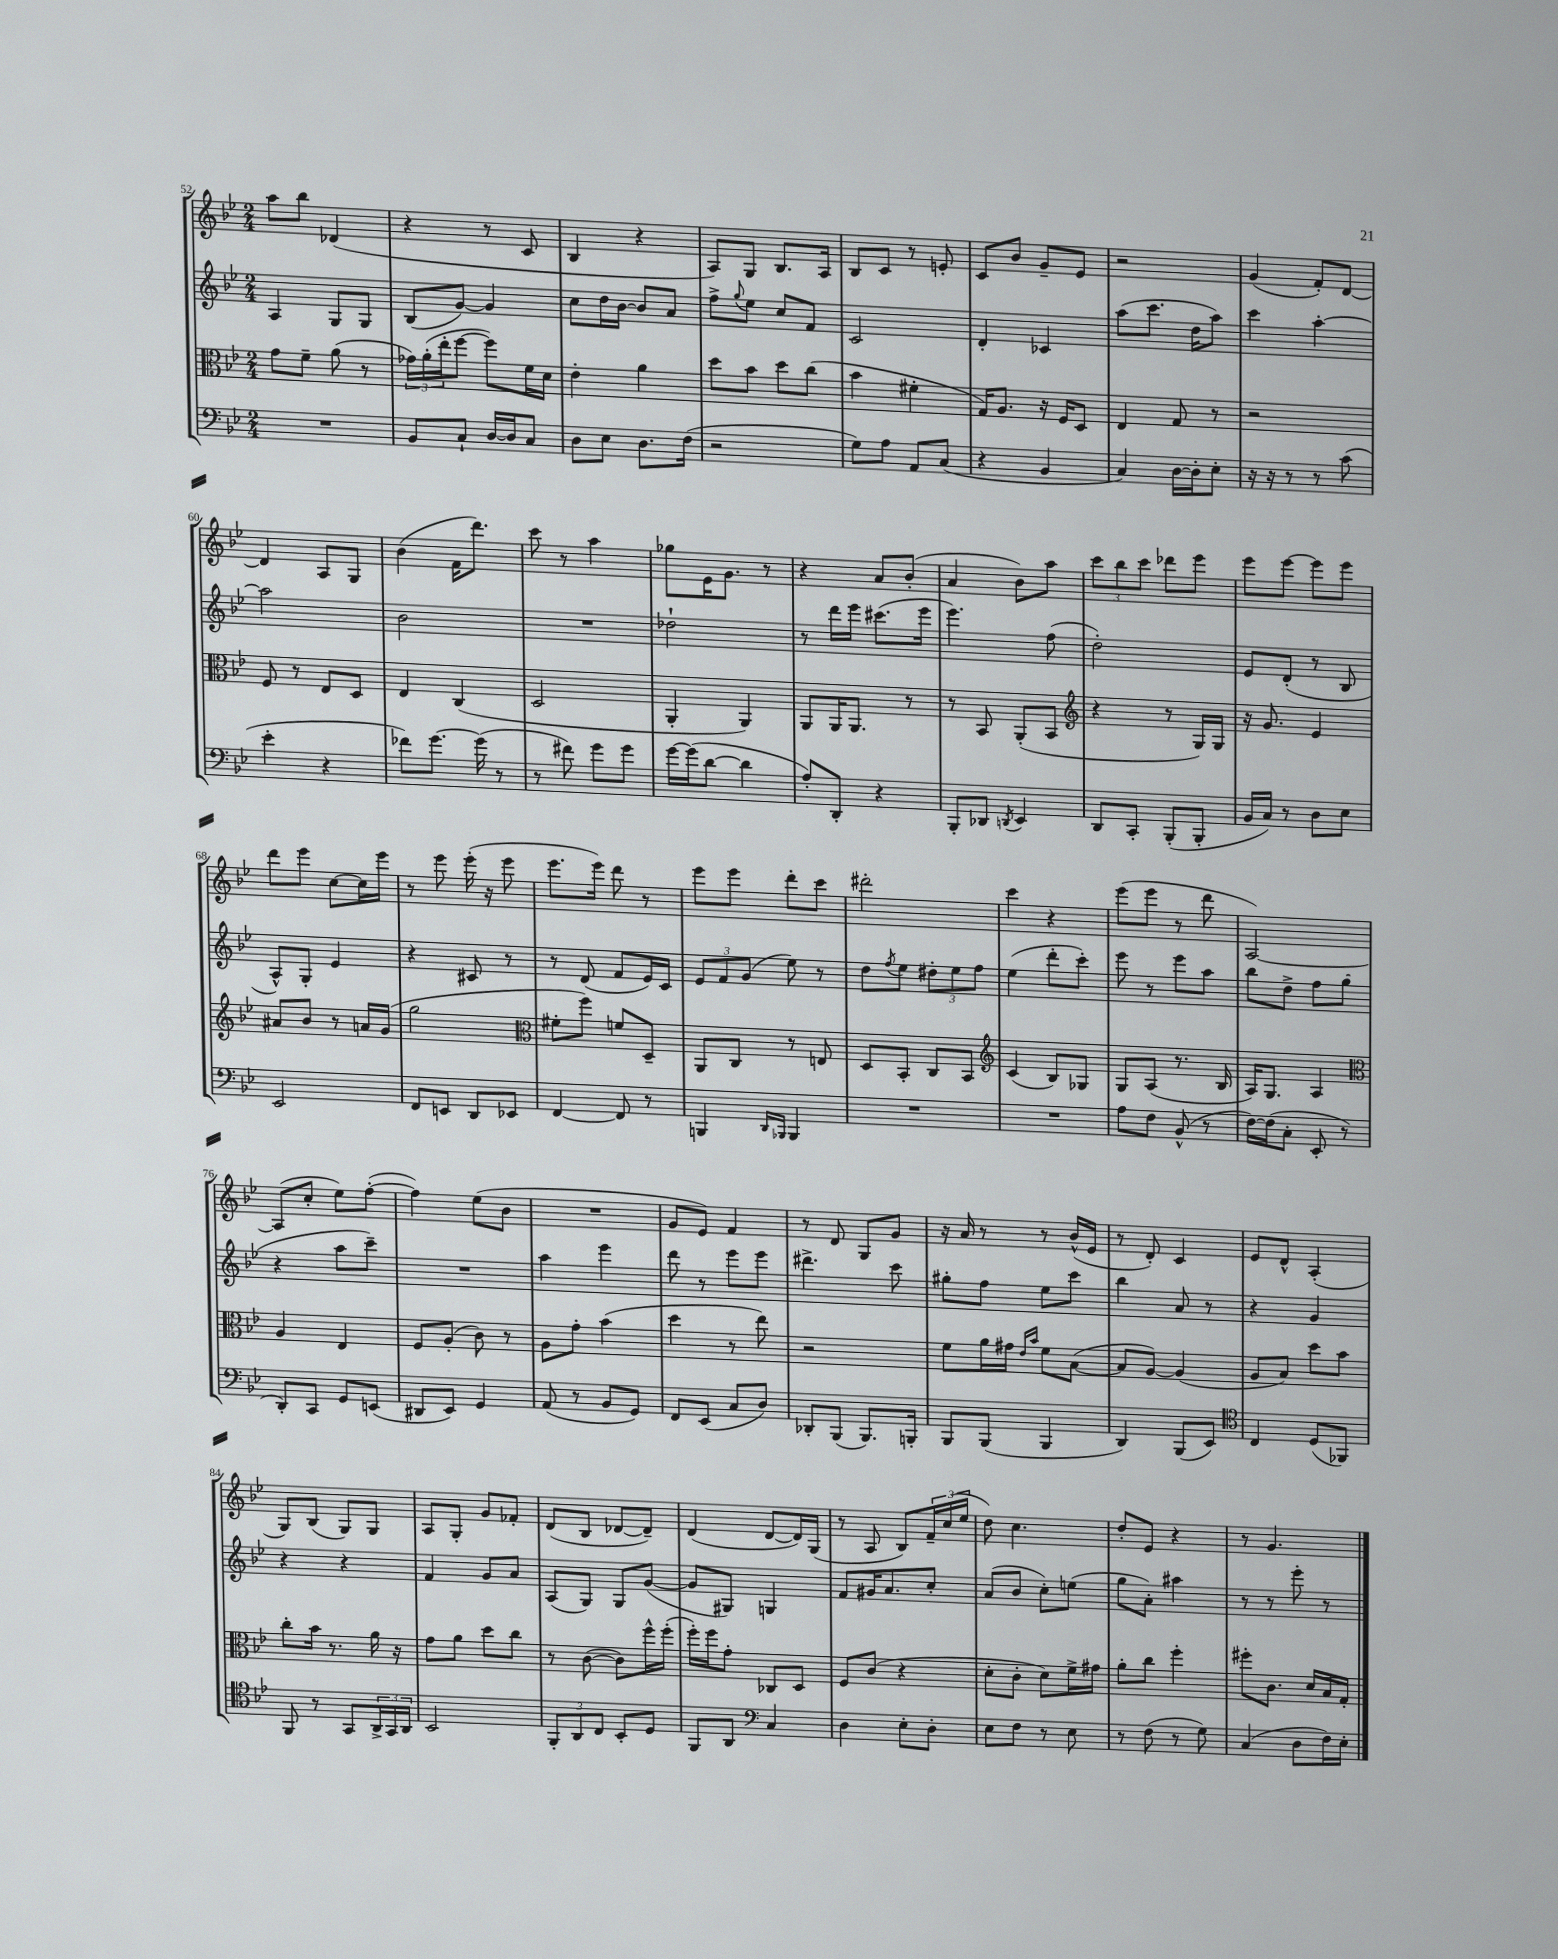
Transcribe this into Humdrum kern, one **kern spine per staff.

**kern	**kern	**kern	**kern
*part4	*part3	*part2	*part1
*staff4	*staff3	*staff2	*staff1
*clefF4	*clefC3	*clefG2	*clefG2
*k[b-e-]	*k[b-e-]	*k[b-e-]	*k[b-e-]
*M2/4	*M2/4	*M2/4	*M2/4
=52	=52	=52	=52
2r	8g\L	4A/	8aa\L
.	8f~\J	.	8bb-\J
.	(8a\	8G/L	(4d-X/
.	8r	8G/J	.
=53	=53	=53	=53
8BB-/L	24g-X\LL)	(8B-/L	4r
.	(24a'\	.	.
.	24ee-'\J	.	.
8C`/J	[8ff\J	[8g/J)	.
[16D/LL	8ff\L])	4g/]	8r
16D/J]	.	.	.
8C/J	16f\L	.	8c/
.	16d\JJ	.	.
=54	=54	=54	=54
8D\L	4e-'\	8cc\L	4B-/
8E-\J	.	16dd\L	.
.	.	[16b-\JJ	.
8.D\L	4a\	8b-/L]	4r
.	.	8a/J	.
(16F\Jk	.	.	.
=55	=55	=55	=55
2r	8dd\L	8ff^\L	8A/L)
.	.	8qqgg/	.
.	8b-\J	8ee-\J	8G/J
.	8dd\L	8cc/L	8.B-/L
.	(8cc\J	8f/J	.
.	.	.	16A/Jk
=56	=56	=56	=56
8G\L)	4b-\	2c/	8B-/L
8A\J	.	.	8c/J
8AA/L	4f#X'\	.	8r
(8C/J	.	.	8en'/
=57	=57	=57	=57
4r	16G/KL)	4d'/	8c/L
.	8.A/J	.	.
.	.	.	8b-/J
4BB-/	16r	4c-X/	8g~/L
.	16F/KL	.	.
.	8D/J	.	8e-/J
=58	=58	=58	=58
4C/)	4E-/	(8aa\L	2r
.	.	8.ccc\J	.
[16D\LL	8G/	.	.
16D'\J]	.	16dd\KL	.
8E-'\J	8r	8aa\J)	.
=59	=59	=59	=59
16r	2r	4ccc\	(4g/
16r	.	.	.
8r	.	.	.
8r	.	[4aa'\	8f'/L)
(8c\	.	.	[8d/J
!!LO:LB:g=z
=60	=60	=60	=60
4e-'\	8F/	2aa\]	4d/]
.	8r	.	.
4r	8E-/L	.	8A/L
.	8D/J	.	8G/J
=61	=61	=61	=61
8f-X\L)	4E-/	2b-\	(4b-\
[8.g\J	.	.	.
.	(4C/	.	16f\KL
(16g\]	.	.	8.ddd\J)
8r	.	.	.
=62	=62	=62	=62
8r	2D/	2r	8ccc\
8f#X\)	.	.	8r
8g\L	.	.	4aa\
8g\J	.	.	.
=63	=63	=63	=63
[16g\LL	4AA'/	2dd-X`\	8gg-X\L
(16g\J]	.	.	.
[8d\J	.	.	16e-\K
.	.	.	8.g\J
4d\]	4AA/)	.	.
.	.	.	8r
=64	=64	=64	=64
8A'/L)	8AA/L	8r	4r
8DD'/J	16AA/K	16ddd\LL	.
.	8.AA/J	16eee-\JJ	.
4r	.	(8.ccc#X\L	8a/L
.	8r	.	(8b-'/J
.	.	16eee-\Jk	.
=65	=65	=65	=65
8BBB-'/L	8r	4.eee-\)	4a/
8DD-X/J	8BB-/	.	.
8qDDn/	.	.	.
4EE-/	(8AA'/L	.	8b-\L)
.	8BB-/J	(8ff\	8aa\J
=66	=66	=66	=66
*	*clefG2	*	*
8DD/L	4r	2dd'\)	12ccc\L
.	.	.	12bb-\
8CC'/J	.	.	.
.	.	.	12ccc\J
(8BBB-'/L	8r	.	8ddd-X\L
8BBB-'/J	16G/LL)	.	8eee-\J
.	16G/JJ	.	.
=67	=67	=67	=67
16BB-/LL	16r	8e-/L	8eee-\L
16C/JJ)	8.g/	.	.
8r	.	(8d'/J	[8eee-\J
8D\L	4e-/	8r	8eee-\L]
8E-\J	.	8B-/	8eee-\J
!!LO:LB:g=z
=68	=68	=68	=68
2EE-/	8a#X/L	8A^^/L)	8ddd\L
.	8b-/J	8G'/J	8eee-\J
.	8r	4e-/	[8cc\L
.	16an/LL	.	16cc\L]
.	(16g/JJ	.	16eee-\JJ
=69	=69	=69	=69
8FF/L	2gg\	4r	8r
8EEn/J	.	.	8eee-\
8DD/L	.	8c#X/	(16eee-'\
.	.	.	16r
8EE-X/J	.	8r	8eee-\
=70	=70	=70	=70
*	*clefC3	*	*
[4FF/	8f#X'\L	8r	8.eee-\L
.	8ff\J)	(8d/	.
.	.	.	16eee-\Jk)
8FF/]	8fn/L	8f/L	8ddd\
8r	8D~/J	16e-/L)	8r
.	.	16c/JJ	.
=71	=71	=71	=71
4BBBn/	8AA/L	12e-/L	8eee-\L
.	.	12f/	.
.	8C/J	.	8eee-\J
.	.	(12g/J	.
16qqDD/LL	.	.	.
16qqBBB-X/JJ	.	.	.
4BBB-/	8r	8ee-\)	8ddd'\L
.	8En/	8r	8ccc\J
=72	=72	=72	=72
2r	8D/L	8dd\L	2ddd#X'\
.	.	8qff/	.
.	8BB-'/J	8ee-\J	.
.	8C/L	12dd#X'\L	.
.	.	12ee-\	.
.	8BB-/J	.	.
.	.	12ff\J	.
=73	=73	=73	=73
*	*clefG2	*	*
2r	(4c/	(4ee-\	4ccc\
.	8B-/L)	8ddd'\L	4r
.	8G-X/J	8ccc'\J)	.
=74	=74	=74	=74
8A\L	8G/L	8eee-\	(8eee-\L
8F\J	(8A/J	8r	8eee-\J
(8BB-^^/	8.r	8eee-\L	8r
8r	.	8aa\J	8ddd\
.	16B-/	.	.
=75	=75	=75	=75
[16F\LL)	16A/KL)	8bb-\L	[2A/)
(16F\J]	8.G/J	.	.
8C'\J	.	8dd^\J	.
8EE-'/	4A/	8ff\L	.
8r	.	(8gg\J	.
!!LO:LB:g=z
=76	=76	=76	=76
*	*clefC3	*	*
8DD'/L)	4A/	4r	(8A/L]
8CC/J	.	.	8cc'/J
8GG/L	4E-/	8aa\L	8ee-\L)
(8EEn/J	.	8ccc~\J)	([8ff'\J
=77	=77	=77	=77
8DD#X/L	8F/L	2r	4ff\])
8EE-/J)	(8A'/J	.	.
4GG/	8c\)	.	(8ee-\L
.	8r	.	8b-\J
=78	=78	=78	=78
(8AA/	8A\L	4aa\	2r
8r	8g'\J	.	.
8BB-/L	(4b-\	4eee-\	.
8GG/J)	.	.	.
=79	=79	=79	=79
8FF/L	4dd\	8ddd\	8g/L
(8EE-/J	.	8r	8e-/J)
8C/L	8r	8eee-\L	4f/
8D/J)	8ee-\)	8eee-\J	.
=80	=80	=80	=80
8DD-X'/L	2r	4.ddd#X^\	8r
(8BBB-/J	.	.	8d/
8.BBB-/L)	.	.	8G/L
.	.	8ccc\	8g/J
16BBBn'/Jk	.	.	.
=81	=81	=81	=81
8BBB-/L	8f\L	8gg#X'\L	16r
.	.	.	16a/
(8BBB-/J	16a\L	8ff\J	8r
.	16g#X\JJ	.	.
.	16qqe-/LL	.	.
.	16qqb-/JJ	.	.
4BBB-/	8f\L	8ee-\L	8r
.	([8B-\J	8ccc\J	(16b-^^/LL
.	.	.	16e-/JJ
=82	=82	=82	=82
4DD/)	8B-/L]	4bb-\	8r
.	[8A/J)	.	8d'/)
(8BBB-/L	(4A/]	8a/	4c/
8EE-/J)	.	8r	.
=83	=83	=83	=83
*clefC4	*	*	*
4C/	8A/L	4r	8e-/L
.	8B-/J)	.	8d^^/J
(8D/L	8dd\L	4g/	(4A'/
8FF-X/J)	8b-\J	.	.
!!LO:LB:g=z
=84	=84	=84	=84
8FF/	8cc'\L	4r	8G/L)
8r	16b-\Jk	.	(8B-/J
.	8.r	.	.
8GG/L	.	4r	8G/L)
24AA^/L	16a\	.	8G/J
24GG/	.	.	.
.	16r	.	.
24AA/JJ	.	.	.
=85	=85	=85	=85
2BB-/	8g\L	4f/	8A/L
.	8a\J	.	8G'/J
.	8dd\L	8g/L	8g/L
.	8cc\J	8a/J	8f-X'/J
=86	=86	=86	=86
12FF'/L	8r	(8A/L	(8d/L
12AA/	.	.	.
.	([8c\	8G/J)	8B-/J
12C/J	.	.	.
8BB-'/L	8c\L])	8G/L	[8d-X/L
8D/J	16ff^^\L	([8g/J	8d-~/J])
.	(16ff'\JJ	.	.
=87	=87	=87	=87
8FF/L	16ff'\LL)	8g/L]	(4d/
.	16ff\J	.	.
8AA/J	8g'\J	8G#X/J)	.
*clefF4	*	*	*
4C/	8C-X/L	4Gn/	[8d/L
.	8D/J	.	16d/L])
.	.	.	(16G/JJ
=88	=88	=88	=88
4D\	8F/L	8f/L	8r
.	(8c/J	16g#X/K	8A/
.	.	8.a/	.
8E-'\L	4r	.	8B-/L)
8D'\J	.	8cc'/J	24f~/L
.	.	.	(24cc/
.	.	.	24ee-/JJ
=89	=89	=89	=89
8E-\L	8d'\L	(8a/L	8dd\)
8F\J	8c'\J	8b-/J	4.cc\
8r	8d\L)	8cc'\L)	.
8E-\	16f^\L	(8een\J	.
.	16g#X\JJ	.	.
=90	=90	=90	=90
8r	8a'\L	8gg\L	8dd'/L
(8F\	8cc\J	8a'\J)	8e-/J
8r	4ff'\	4aa#X\	4r
8G\)	.	.	.
=91	=91	=91	=91
(4C/	8ff#X'\L	8r	8r
.	8.c\J	8r	4.g/
8D\L	.	8eee-'\	.
.	16d/LL	.	.
16F\L)	16B-/	8r	.
16E-'\JJ	16G'/JJ	.	.
==	==	==	==
*-	*-	*-	*-
